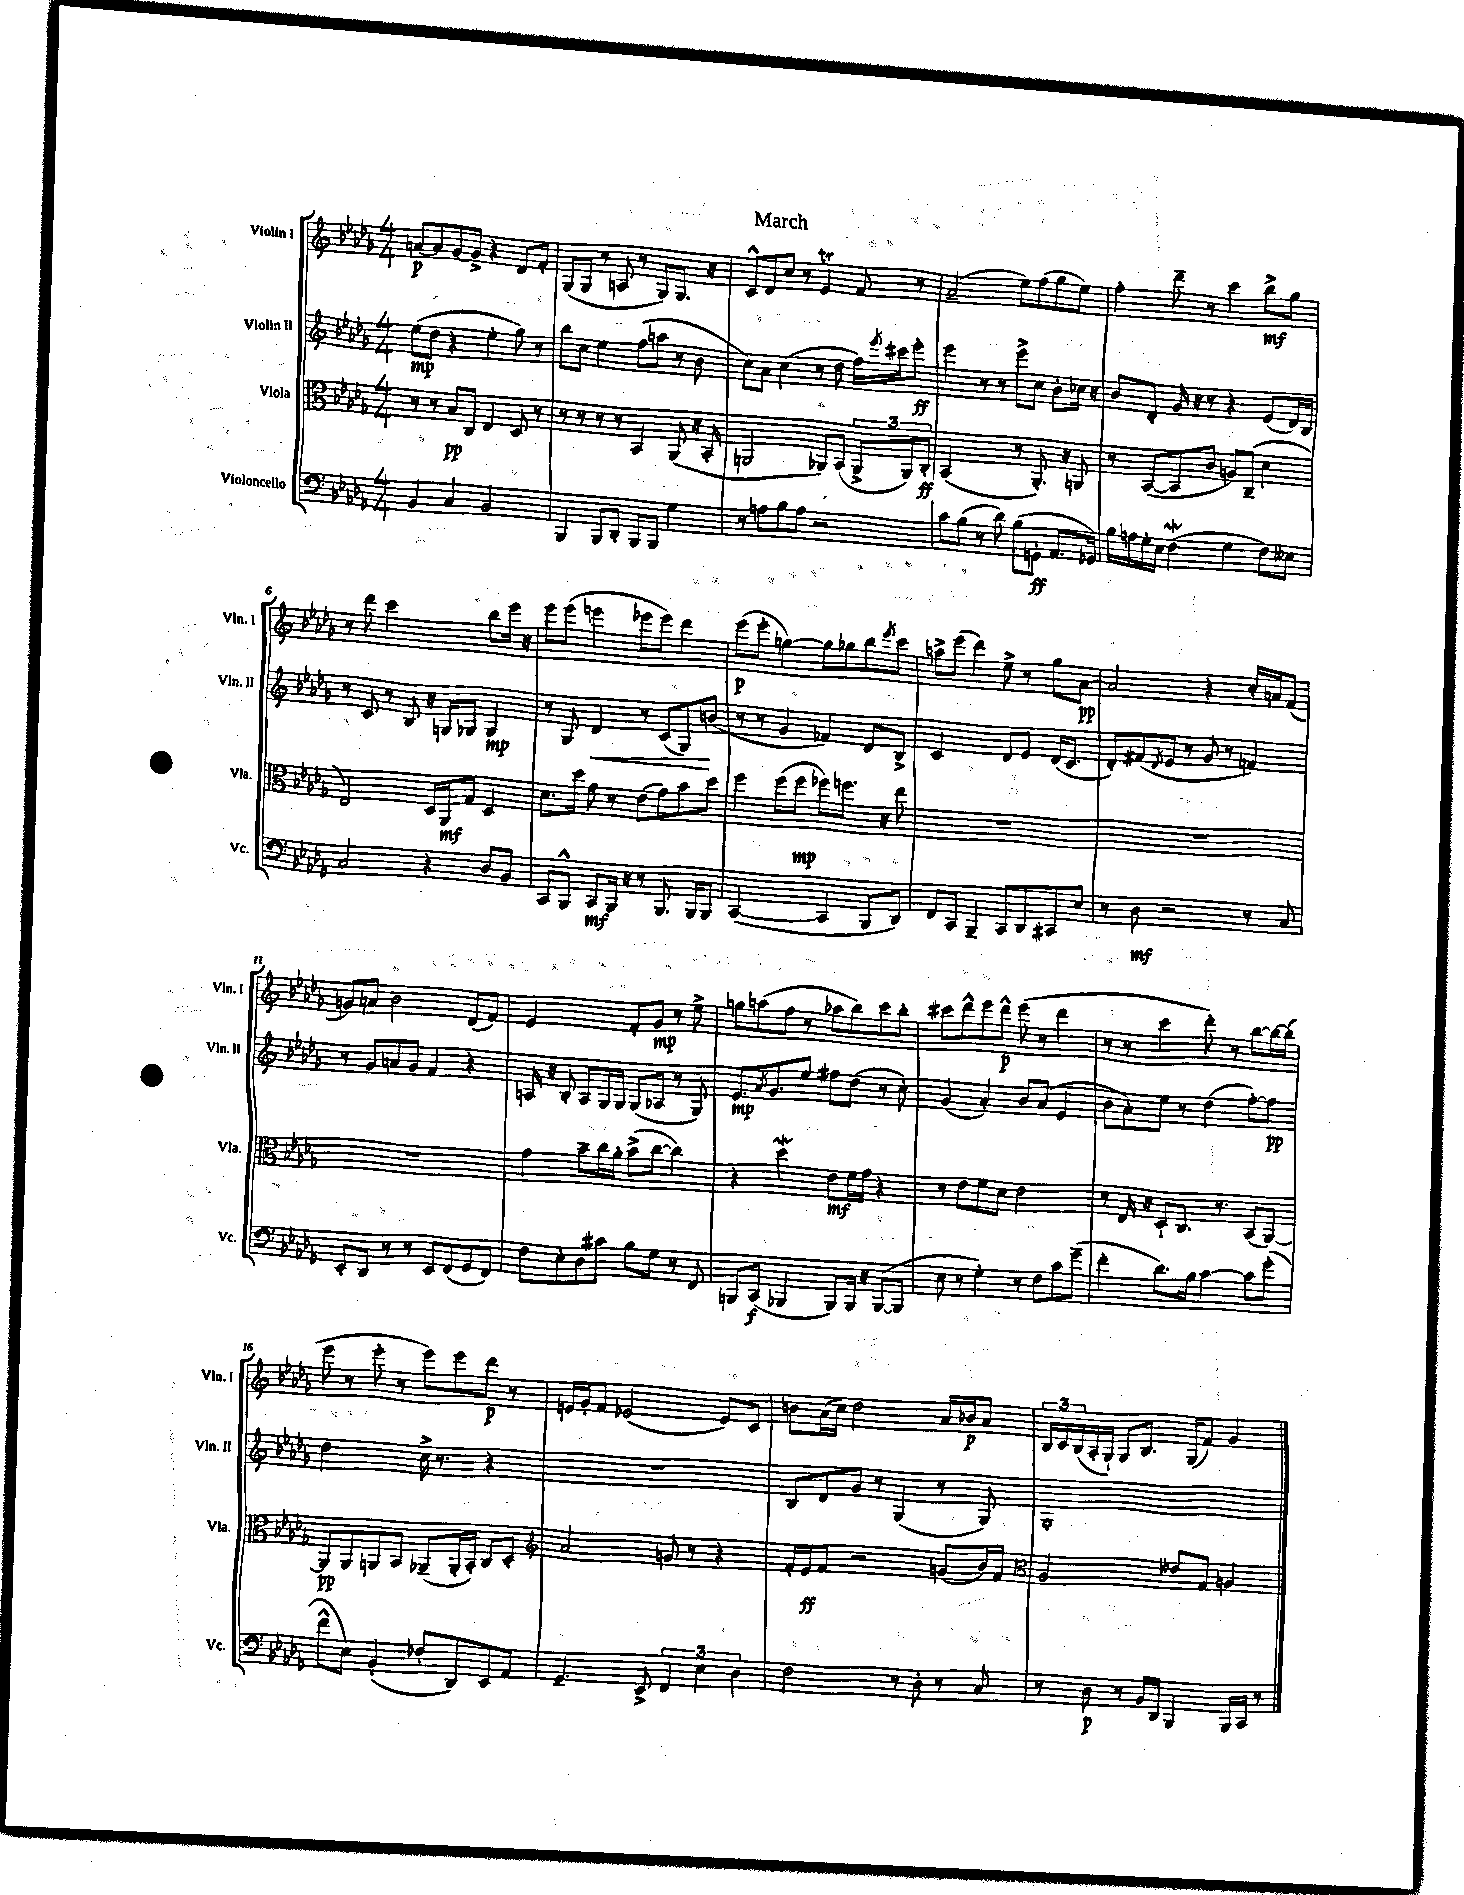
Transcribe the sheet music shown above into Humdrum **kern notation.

**kern	**kern	**kern	**kern
*staff4	*staff3	*staff2	*staff1
*clefF4	*clefC3	*clefG2	*clefG2
*k[b-e-a-d-g-]	*k[b-e-a-d-g-]	*k[b-e-a-d-g-]	*k[b-e-a-d-g-]
*M4/4	*M4/4	*M4/4	*M4/4
4BB-/	8r	(8ee-\L	[8a/L
.	8r	8dd-\J	8a/]
4C/	8B-/L	4r	[8g-/
.	8C/J	.	8g-^/]J
2BB-/	4E-/	4ee-'\	4r
.	8D-/	8gg-\)	8d-/L
.	8r	8r	8f'/J
=	=	=	=
4BBB-/	8r	8bb-\L	(8G-/L
.	8r	8cc\J	8G-/J
8BBB-/L	8r	4ee-\	8r
8DD-'/J	8r	.	8A/
8BBB-/L	4BB-/	(8ff\L	8r
8BBB-/J	.	8aa\J	8G-/L)
4G-\	(8AA-/	8r	8.G-/J
.	16r	8b-\	.
.	16BB-'/	.	16r
=	=	=	=
8r	2AA/	8cc\L)	8c^^/L
8A\L	.	8a-\J	8d-/
8B-\	.	(4cc\	8cc/J
8A\J	.	.	8r
2r	8AA-/L)	8r	4e-/
.	(8BB-/J	8dd-\	.
.	12AA-^/L	16ff\LL)	8f/
.	.	8qeee-/	.
.	.	16ccc#\J	.
.	12AA-/)	.	.
.	.	8eee-'\J	8r
.	12C'/J	.	.
=	=	=	=
8c\L	(2BB-/	4eee-\	(2a-~/
(8B-\J	.	.	.
8r	.	8r	.
8d-\)	.	8r	.
(8B-\L	8r	8eee-^\L	8ee-\L)
8GG'\J	8.AA-'/)	8cc\J	(8ff\
8.AA-/L	.	8b-'\L	8gg-\
.	16r	.	.
.	8AA/	16cc-\Jk	8ee-\J)
16GG-/Jk)	.	16r	.
=	=	=	=
16B-\LL	8r	8b-/L	4ff'\
16A\	.	.	.
16G-'\	([8BB-/L	8d-'/J	.
16E-\JJ	.	.	.
(4F\	8BB-/]	16g-/	8ddd-~\
.	.	16r	.
.	8c/J	8r	8r
4G-\	8A/L)	4r	4ccc\
.	(8C~/J	.	.
8F\L)	4d-\	(8e-/L	8bb-^\L
8E--\J	.	16d-/L)	8gg-\J
.	.	16B-/JJ	.
=	=	=	=
2C/	2E-/)	8r	8r
.	.	8c/	8ddd-\
.	.	8r	2ccc\
.	.	8B-/	.
4r	16D-/LL	16r	.
.	16AA-/J	16G/LK	.
.	8G-/J	8G-/J	.
8D-/L	4D-/	4G-/	8bb-\L
8BB-/J	.	.	16eee-\Jk
.	.	.	16r
=	=	=	=
8CC/L	8.d-\L	8r	8eee-\L
8BBB-^^/J	.	8G-/	(8eee-\J
.	16dd-\Jk	.	.
8CC/L	8g-\	4d-/	4eee\
16BBB-/Jk	8r	.	.
16r	.	.	.
8r	(8e-\L	8r	8eee-\L
8.BBB-/	8g-\)	(8c/L	8eee-\J)
.	8b-\	8G-/)	4ddd-\
16BBB-/LK	.	.	.
8BBB-/J	8dd-\J	(8b/J	.
=	=	=	=
([2CC/	4ff\	8r	(8eee-\L
.	.	8r	8eee-'\J
.	(8ff\L	4g-/	[4gg\)
.	8ff\J	.	.
4CC/]	8ff-\L)	4f-/)	8gg\]L
.	8.ff\J	.	8gg-\
8BBB-/L	.	8d-/L	8bb-\
.	16r	.	.
.	.	.	8qeee-/
8DD-/J)	8ee-\	8B-^/J	8ccc\J
=	=	=	=
8FF/L	1r	2c/	8aa^\L
8CC/J	.	.	(8eee-\J
4BBB-~/	.	.	4ddd-\)
8CC/L	.	8d-/L	8ee-^\
8DD-/	.	8e-/J	8r
8CC#/	.	(16d-/LK	8gg-\L
.	.	8.c/J	.
8E-/J	.	.	[8a-\J
=	=	=	=
8r	1r	8d-'/L)	2a-/]
8D-\	.	(8f#/	.
.	.	8qd-/	.
2r	.	8e-/J	.
.	.	8r	.
.	.	8g-/	4r
.	.	8r	.
8r	.	4f/)	16cc'/LL
.	.	.	16a/J
8C/	.	.	(8f/J
=	=	=	=
8EE-'/L	1r	8r	8g/L)
8DD-/J	.	8g-/L	8a/J
8r	.	8a/	2b-\
8r	.	8g-/J	.
8EE-/L	.	4f/	.
(8FF/	.	.	.
8GG-/	.	4r	(8d-/L
8FF/J)	.	.	8f/J)
=	=	=	=
8F\L	4g-\	16A/	2e-/
.	.	16r	.
8E-'\	.	8B-'/	.
8D-\	8b-~\L	8A/L	.
8c#\J	16cc\L	16G-/L	.
.	16a-'\JJ	16G-/JJ	.
8B-\L	(8b-^\L	(8G-/L	8f'/L
8G-\J	[8cc\J	8A-/J	8g-/J
8r	4cc\])	8r	8r
8FF/	.	8G-/)	8ee-^\
=	=	=	=
8BBB/L	4r	8.e-/L	8gg\L
(8CC/J	.	.	(8aa\
.	.	8qa-/	.
.	.	8.g-/	.
4BBB-/	4dd-\	.	8ff\J
.	.	8ee-/J	8r
8BBB-/L)	8e-\L	8ff#\L	8aa-\L
16BBB-/Jk	16f\L	(8dd-\J	8bb-\)
16r	16g-\JJ	.	.
([8BBB-/L	4r	8r	8ccc\
8BBB-/]J	.	8cc'\)	8bb-'\J
=	=	=	=
8E-\	8r	(4g-/	8ccc#\L
8r	8e-\L	.	8ddd-^^\
4G-'\)	8f\	4a-'/)	8eee-\
.	8d-\J	.	8ddd-^^\J
8r	2e-\	8b-/L	(8eee-\
8F\L	.	(8a-/J	8r
8c\	.	4e-/	4ddd-\
(8g-~\J	.	.	.
=	=	=	=
4f'\	8r	8b-\L	8r
.	16E-/	8a-'\)	8r
.	16r	.	.
8.d-\L)	8D-`/L	8ee-\J	4ccc\
.	8.C/J	8r	.
16B-\Jk	.	.	.
[4c\	.	(4dd-\	8ddd-'\)
.	8.r	.	.
.	.	.	8r
8c\]L	(8BB-/L	[8ff'\L)	[8bb-\L
(8g-'\J	[8AA-/J)	8ff\]J	16bb-\_L
.	.	.	(16bb-\]JJ
=	=	=	=
8f^^\L	8AA-/]L	2dd-\	8eee-\
8E-\J)	8AA-/	.	8r
(4BB-'/	8AA/	.	8eee-'\
.	8BB-/J	.	8r
8F-'/L	(8AA-~/L	16cc^\	8eee-\L)
.	.	8.r	.
8DD-/)	16AA-'/L	.	8eee-\
.	16BB-'/JJ)	.	.
8EE-/	8C/L	4r	8ddd-\J
8AA-/J	8D-'/J	.	8r
=	=	=	=
*	*clefG2	*	*
4.GG-~/	2a-/	1r	16e/LL
.	.	.	16g-'/J
.	.	.	8f/J
.	.	.	(2e-/
8EE-^/	.	.	.
6FF/	8g/	.	.
.	8r	.	.
6E-\	.	.	.
.	4r	.	8e-/L)
6D-\	.	.	.
.	.	.	8c/J
=	=	=	=
2F\	16f'/LL	8B-/L	8b\L
.	16e-/J	.	.
.	8f/J	8d-/	(16a-\L
.	.	.	16cc\JJ)
.	2r	8g-/J	2dd-\
.	.	8r	.
8r	.	(4G-/	.
8D-'\	.	.	.
8r	(8g/L	8r	16a-/LL
.	.	.	16b-/J
8C/	16b-/L)	8G-/)	8a-/J
.	16f/JJ	.	.
=	=	=	=
*	*clefC3	*	*
8r	2A-/	1G-'	24B-/LL
.	.	.	24c/
.	.	.	(24B-/
8D-\	.	.	16A-'/
.	.	.	16G-`/JJ)
8r	.	.	8G-/L
16BB-/LL	.	.	8.B-/J
16DD-/JJ	.	.	.
4BBB-/	8e--/L	.	.
.	.	.	(16G-/LK
.	8G-/J	.	8f/J)
16BBB-/LL	4A/	.	4g-/
16CC/JJ	.	.	.
8r	.	.	.
==	==	==	==
*-	*-	*-	*-
